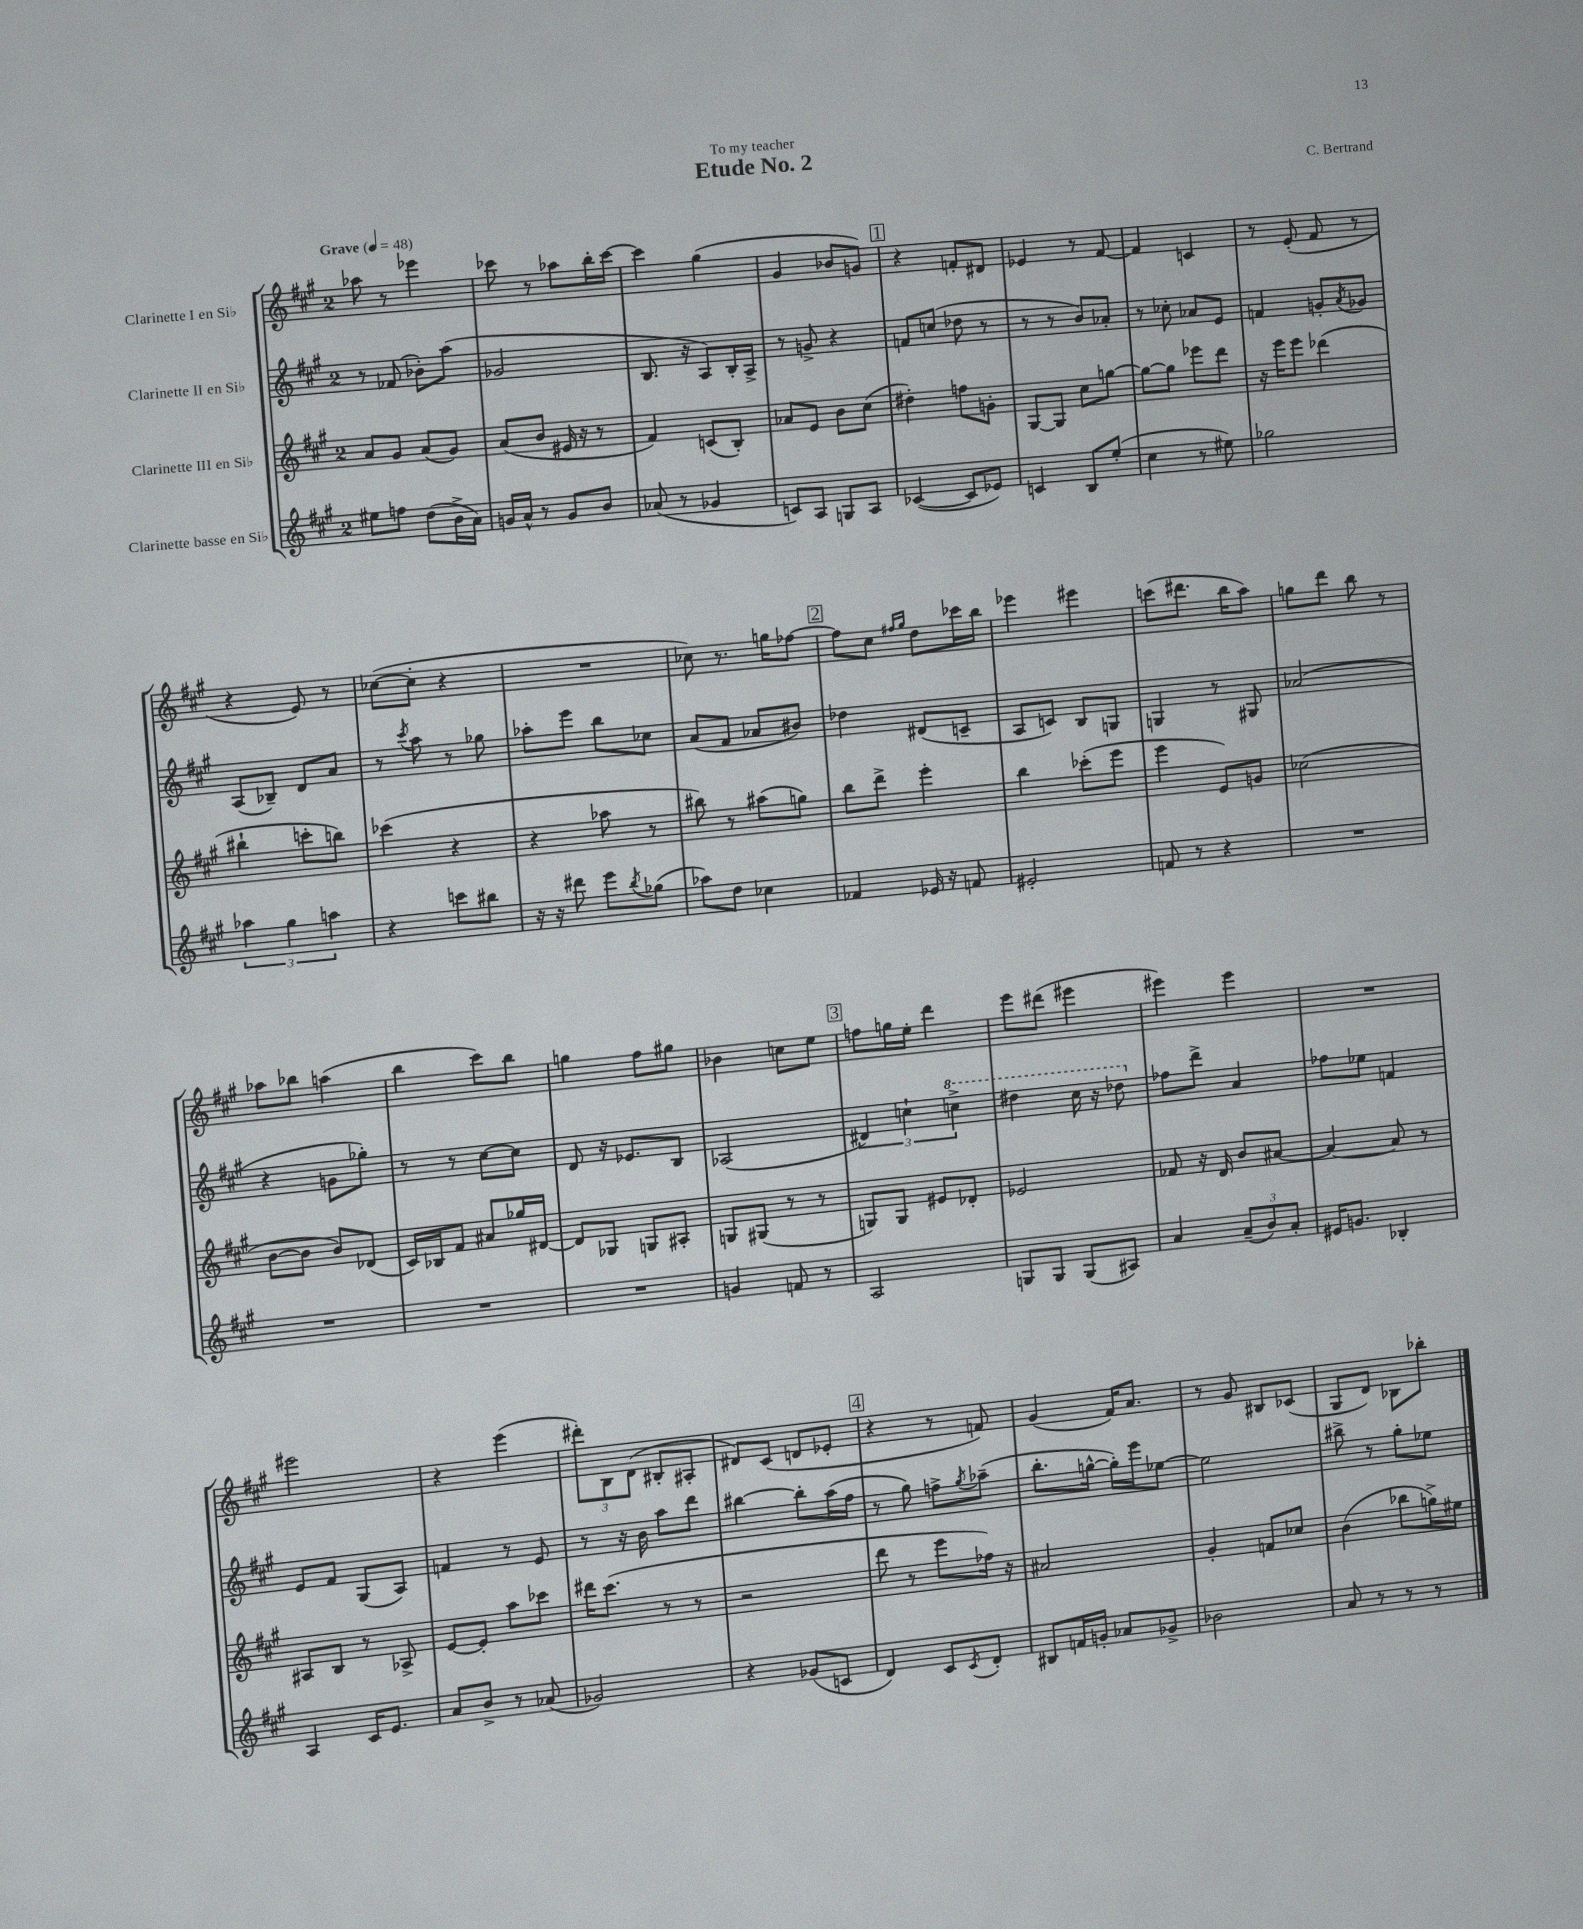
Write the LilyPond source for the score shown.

\header { title = "Etude No. 2" composer = "C. Bertrand" dedication = "To my teacher" }
<<
\new StaffGroup <<
\new Staff = "s0" \with { instrumentName = "Clarinette I en Sib" } {
    \clef treble \key a \major \once \override Staff.TimeSignature.style = #'single-digit \time 2/4 \tempo "Grave" 4 = 48
    aes''8 r8 ees'''4 |
    ces'''8 r8 aes''8 b''16-. ces'''16~ |
    ces'''4 gis''4( |
    gis'4 bes'8 g'8) |
    \mark \markup { \box "1" } r4 f'8-. dis'8 |
    ees'4 r8 fis'8~ |
    fis'4 c'4 |
    r8 e'8-.( fis'8 r8 |
    r4 e'8) r8 |
    ces''8~( ces''8-. r4 |
    R2 |
    ces''8) r8. g''16 fes''8~ |
    \mark \markup { \box "2" } fes''8 cis''8 \grace { fis''16 gis''16 } d''8 ces'''16 b''16 |
    ees'''4 eis'''4 |
    c'''8( dis'''8. b''16 a''8) |
    g''8 d'''8 b''8 r8 |
    aes''8 bes''8 a''4( |
    b''4 cis'''8) b''8 |
    g''4 fis''8 gis''8 |
    bes'4 c''8 e''8 |
    \mark \markup { \box "3" } f''8 g''16 e''16-. d'''4 |
    e'''8 dis'''8( eis'''4 |
    eis'''4) eis'''4 |
    R2 |
    eis'''2 |
    r4 e'''4( |
    \tuplet 3/2 { dis'''8-.) b8 d'8( } bis8-. ais8-. |
    dis'8) cis'8( d'8 ees'8-. |
    \mark \markup { \box "4" } r4 r8 f'8) |
    gis'4( fis'16) a'8. |
    r8 gis'8 bis8 ces'8( |
    gis8 d'8) bes8 bes''8-. \bar "|." |
}
\new Staff = "s1" \with { instrumentName = "Clarinette II en Sib" } {
    \clef treble \key a \major \once \override Staff.TimeSignature.style = #'single-digit \time 2/4
    r8 fes'8( bes'8-.) a''8( |
    ges'2 |
    b8. r16 a8) b16-. a16-> |
    r8 g'8-> r4 |
    \mark \markup { \box "1" } f'8 c''8( des''8 r8 |
    r8 r8 b'8) aes'8-. |
    r8 ces''8-. aes'8 e'8 |
    f'4 g'8-. \acciaccatura { a'8 } ges'8 |
    a8( bes8--) d'8 a'8 |
    r8 \acciaccatura { cis'''8 } a''8 r8 ges''8 |
    aes''8-. e'''8 b''8 ces''8 |
    a'8( fis'8 aes'8 bis'8) |
    \mark \markup { \box "2" } des''4 dis'8( c'8-- |
    a8 c'8) b8 g8 |
    g4 r8 gis8 |
    aes'2( |
    r4 g'8 ges''8-.) |
    r8 r8 cis''8~ cis''8 |
    d'8 r16 ees'8. b8 |
    aes2( |
    \mark \markup { \box "3" } \tuplet 3/2 { dis'4) c''4-! \ottava #1 c'''4-> } |
    dis'''4 cis'''16 r16 des'''8 \ottava #0 |
    fes''8 d'''8-> a'4 |
    fes''8 ees''8 f'4 |
    e'8 fis'8 gis8( a8) |
    f'4 r8 e'8 |
    r8 r16 b'16 a''8 d'''8 |
    bis''4~ bis''8-. a''16( fis''16 |
    \mark \markup { \box "4" } r8 gis''8) f''8-> \acciaccatura { gis''8 } aes''8--( |
    b''8.-. g''16~-^ g''16-.) e'''16 ees''8~ |
    ees''2 |
    bis''8-> r8 gis''8-. ees''8 \bar "|." |
}
\new Staff = "s2" \with { instrumentName = "Clarinette III en Sib" } {
    \clef treble \key a \major \once \override Staff.TimeSignature.style = #'single-digit \time 2/4
    a'8 gis'8 a'8( gis'8) |
    a'8( b'8 eis'16 r16 r8 |
    fis'4) c'8( b8-.) |
    aes'8 e'8 b'8 cis''8( |
    \mark \markup { \box "1" } dis''4-.) f''8 g'8-. |
    gis8~ gis8 cis''8 g''8~ |
    g''8~ g''8 ees'''8 d'''8 |
    r16 e'''16 e'''8 des'''4( |
    bis''4-! c'''8-. b''8) |
    ces'''4( r4 |
    r4 aes''8 r8 |
    bis''8) r8 ais''8( g''8) |
    \mark \markup { \box "2" } b''8 d'''8-> e'''4-. |
    b''4 ces'''8-.( e'''8 |
    e'''4 e'8) g'8 |
    ces''2( |
    b'8~ b'8 b'8) des'8( |
    cis'16) bes16 fis'8 ais'8 ges''16 dis'16~ |
    dis'8 ges8 g8 ais8-. |
    g8 gis8( r8 r8 |
    \mark \markup { \box "3" } g8) g8 eis'8 des'8-. |
    ees'2 |
    fes'8 r16 d'16 b'8 ais'8~ |
    ais'4~ ais'8 r8 |
    ais8 b8 r8 aes8-> |
    e'8~ e'8-. a''8 ces'''8 |
    dis'''16 cis'''8.( r8 r8 |
    r2 |
    \mark \markup { \box "4" } d'''8 r8 e'''8 fes''16) r16 |
    ais'2 |
    gis'4-. f'8 ces''8 |
    b'4( bes''8 g''16->) eis''16 \bar "|." |
}
\new Staff = "s3" \with { instrumentName = "Clarinette basse en Sib" } {
    \clef treble \key a \major \once \override Staff.TimeSignature.style = #'single-digit \time 2/4
    eis''8 f''8 d''8( b'16-> a'16) |
    g'16 a'16-^ r8 g'8 b'8 |
    aes'8( r8 ges'4 |
    c'8) a8 g8 a8 |
    \mark \markup { \box "1" } ces'4~( ces'8 ees'8) |
    c'4 b8 e''8-.( |
    cis''4 r8 eis''8) |
    ges''2 |
    \tuplet 3/2 { aes''4 gis''4 a''4 } |
    r4 c'''8 bis''8 |
    r16 r16 dis'''8 e'''8 \acciaccatura { b''8 } ges''8( |
    aes''8) d''8 ces''4 |
    \mark \markup { \box "2" } fes'4 ees'16 r16 f'8 |
    eis'2-. |
    f'8 r8 r4 |
    R2 |
    R2 |
    R2 |
    R2 |
    g'4 f'8 r8 |
    \mark \markup { \box "3" } a2 |
    g8 g8 g8( ais8) |
    a'4 \tuplet 3/2 { a'8--( b'8) a'8-. } |
    eis'16 g'8. bes4-. |
    a4 cis'16 e'8. |
    a'8 b'8-> r8 aes'8( |
    ges'2) |
    r4 ges'8( c'8 |
    \mark \markup { \box "4" } d'4) cis'8 \acciaccatura { cis'8 } d'8-. |
    bis8 f'16 g'16-. aes'8 ges'8-> |
    bes'2 |
    a'8 r8 r8 r8 \bar "|." |
}
>>
>>
\layout { \context { \Score \remove "Bar_number_engraver" } }
